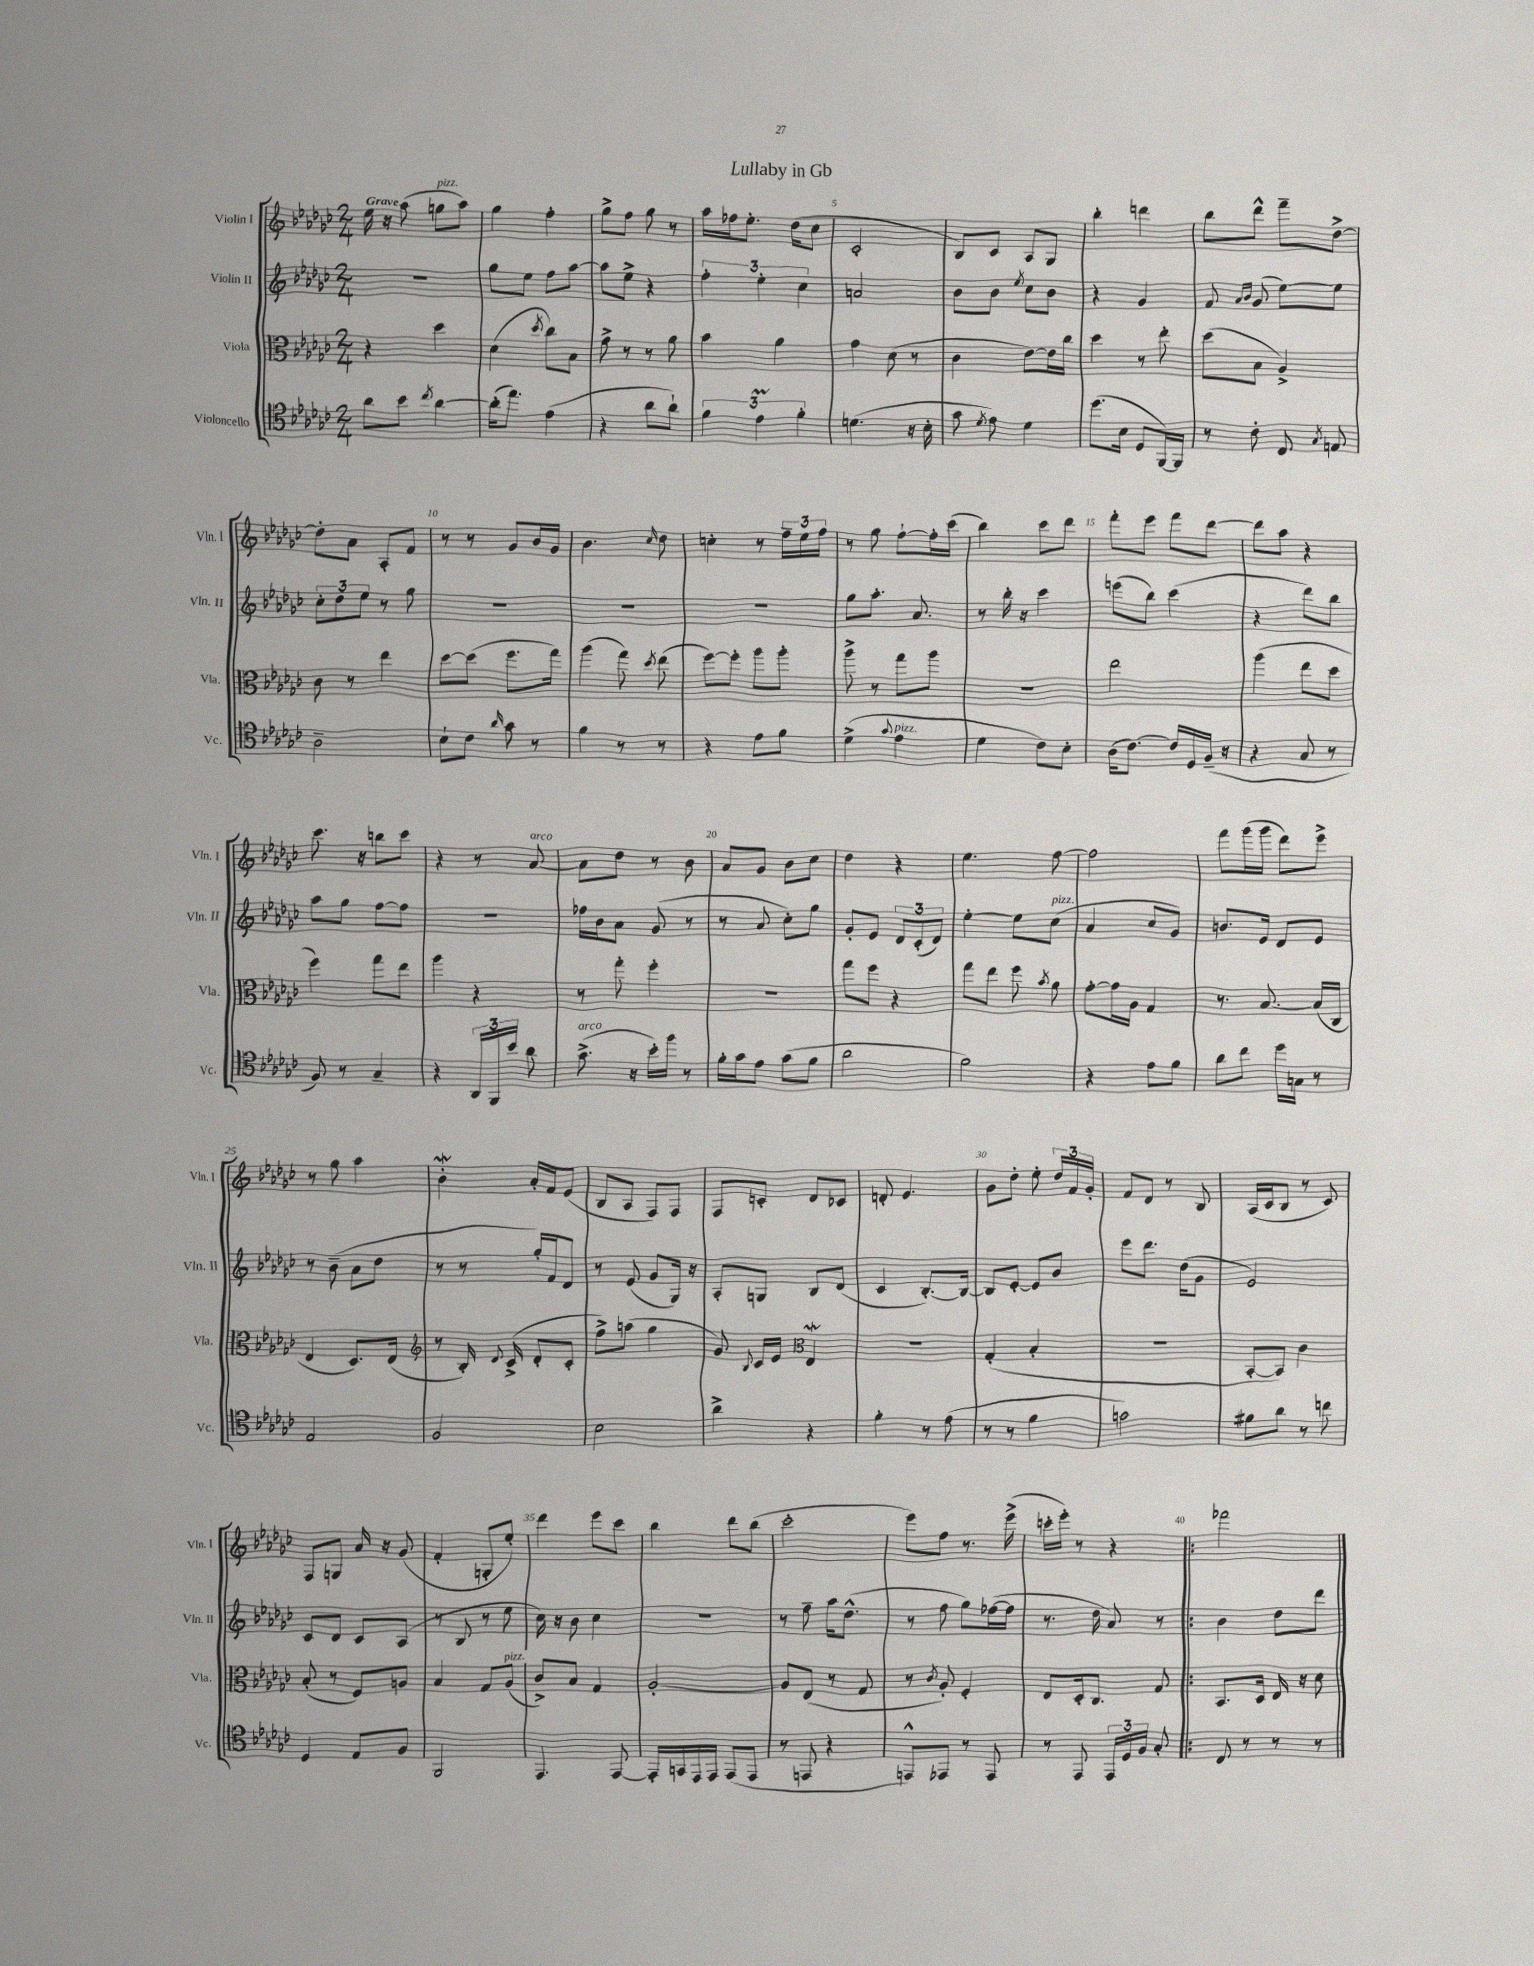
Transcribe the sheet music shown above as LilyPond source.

\header { title = "Lullaby in Gb" }
<<
\new StaffGroup <<
\new Staff = "s0" \with { instrumentName = "Violin I" shortInstrumentName = "Vln. I" } {
    \clef treble \key ges \major \numericTimeSignature \time 2/4 \tempo "Grave"
    \autoBeamOff ees''16 r16 aes''8( g''8[^\markup { \italic "pizz." } aes''8]) |
    ges''4 f''4-. |
    ges''8[-> f''8] ges''8 r8 |
    aes''16[ fes''16 ees''8.]-. des''16[( ces''8] |
    ces'2-. |
    bes8[) ces'8] aes8[ ges8] |
    bes''4-. d'''4 |
    bes''8[ des'''8]-^ f'''8[-- des''8]~-> |
    des''8[-. aes'8] aes8[-. f'8] |
    r8 r8 ges'8[ bes'16 ges'16] |
    bes'4. \grace { ces''16 } des''8 |
    c''4-. r8 \tuplet 3/2 { f''16[-- ees''16 f''16] } |
    r8 ges''8 f''8[~-! f''16-. ces'''16]( |
    bes''4) ces'''8[ des'''8] |
    f'''8[-. ees'''8] f'''8[ des'''8]~ |
    des'''8[ aes''8] r4 |
    ces'''8. r16 b''8[ ces'''8] |
    r4 r8 aes'8~^\markup { \italic "arco" } |
    aes'8[ des''8] r8 bes'8 |
    aes'8[ ges'8] bes'8[ ces''8] |
    des''4 r4 |
    ees''4. f''8~ |
    f''2 |
    f'''8[ ges'''16( ges'''16] des'''8[) ees'''8]-> |
    r8 ges''8 aes''4 |
    bes'4-.\mordent aes'16[-. f'16 ees'8]( |
    bes8[ aes8] f8[) f8] |
    f8[ c'8]-. des'8[ ces'8] |
    d'8-. ees'4. |
    ges'8[ des''8]-. ees''8-. \tuplet 3/2 { des''16[ f'16 ges'16]-. } |
    f'8[ des'8] r8 bes8 |
    aes16[( ces'16 bes8] r8 ces'8) |
    f8[ g8] aes'16 r16 ges'8( |
    f'4-. g8[-. ees''8]-.) |
    des'''4 ees'''8[ ces'''8] |
    bes''4 des'''8[ bes''8]( |
    ces'''2-. |
    ees'''8[) f''8] r8. ees'''16->( |
    c'''16[-. ees'''16]-.) r8 r4 |
    \bar ".|:" fes'''2 \bar "|." |
}
\new Staff = "s1" \with { instrumentName = "Violin II" shortInstrumentName = "Vln. II" } {
    \clef treble \key ges \major \numericTimeSignature \time 2/4
    \autoBeamOff r2 |
    ges''8[ ees''8] f''8[ aes''8]~ |
    aes''8[ ees''8]-> r4 |
    \tuplet 3/2 { f''4-. ees''4-. ces''4 } |
    a'2 |
    bes'8[ bes'8] \acciaccatura { ees''8 } ces''8[ bes'8] |
    r4 ges'4 |
    f'8 \grace { aes'16[ bes'16] } ges'8( ees''8[~) ees''8] |
    \tuplet 3/2 { ces''8[-. des''8 ees''8] } r8 ges''8 |
    R2 |
    R2 |
    R2 |
    ges''8[ aes''8.]-. aes'8. |
    r8 bes''16-. r16 ces'''4 |
    e'''8[( bes''8]) ces'''4( |
    r4 des'''8[) bes''8] |
    aes''8[ ges''8] f''8[~ f''8] |
    R2 |
    fes''16[ bes'16 aes'8] ges'8( r8 |
    r8 aes'8 ces''8[-.) ges''8] |
    ges'8[-. ees'8] \tuplet 3/2 { des'8[ ces'8-.( des'8]) } |
    ees''4~-. ees''8[ ces''8]^\markup { \italic "pizz." }( |
    aes'4 ces''8[ ges'8]) |
    b'8.[ ees'16] des'8[ ees'8] |
    r8 bes'8--( aes'8[ des''8] |
    r8 r8 ges''16[-.) f'16 des'8] |
    r8 ees'8( ges'8[ ges16]) r16 |
    aes8[-. g8] bes8[ des'8]( |
    ces'4 bes8.[~-.) bes16]~ |
    bes8[ ees'8]~-. ees'8[ bes'8] |
    ees'''8[ des'''8.] des''16[( ges'8] |
    ees'2) |
    ces'8[ des'8] ces'8[ aes8]( |
    r8 bes8 r8 ees''8 |
    ces''16) r16 bes'8 ces''4 |
    R2 |
    r8 f''8-- aes''16[ des''8.]-^( |
    r8 f''8 ges''8[) fes''16~( fes''16] |
    r8. des''16 aes'8) r8 |
    \bar ".|:" bes'4 des''8[ des'''8] \bar "|." |
}
\new Staff = "s2" \with { instrumentName = "Viola" shortInstrumentName = "Vla." } {
    \clef alto \key ges \major \numericTimeSignature \time 2/4
    \autoBeamOff r4 des''4 |
    des'4( \acciaccatura { des''8 } ces''8[) bes8] |
    ges'8-> r8 r8 aes'8 |
    bes'4 aes'4 |
    ges'4 des'8( r8 |
    ces'4 ees'8[~) ees'16 ces''16] |
    des''4 r8 ees''8-. |
    des''8[( bes8] aes4->) |
    ces'8 r8 ees''4 |
    des''8[~ des''8]( f''8.[ ges''16]) |
    aes''4( ges''8) \acciaccatura { des''8 } ees''8( |
    f''8[~) f''8]-. aes''8[ aes''8]-. |
    aes''8-> r8 ges''8[ aes''8] |
    R2 |
    ees''2 |
    aes''4( ees''8[ des''8] |
    f''4) ges''8[ ees''8] |
    aes''4 r4 |
    r8 ges''8-. f''4-. |
    r2 |
    ges''8[ f''8] r4 |
    ges''8[ ees''8] f''8 \acciaccatura { bes'8 } aes'8 |
    ges'8[~-. ges'16 aes16] ges4 |
    r8. bes8.~ bes16[( ces16] |
    ees4 des8.[) ees16]( |
    \clef treble r8 bes16-.) \appoggiatura { des'8 } ces'16->( des'8[-. ces'8]-. |
    f''8[->) a''8]( ges''4 |
    ges'8) \appoggiatura { bes8 } ces'16[ ees'16] \clef alto ees4\mordent |
    R2 |
    ges4-.( bes4-. |
    R2 |
    bes,8[~-. bes,8]) ces'4 |
    bes8-.( r8 f8[) a8] |
    bes4 ges8[ aes8]^\markup { \italic "pizz." }( |
    ces'8[->) bes8] ges4 |
    aes2~-. |
    aes8[ ees8]( r8 ges8 |
    r8 \acciaccatura { ces'8 } aes8-.) f4-. |
    ees8[ des16-. ces8.] ges8 |
    \bar ".|:" bes,8.[ des16] ees16 r16 des'8 \bar "|." |
}
\new Staff = "s3" \with { instrumentName = "Violoncello" shortInstrumentName = "Vc." } {
    \clef tenor \key ges \major \numericTimeSignature \time 2/4
    \autoBeamOff aes'8[ bes'8] \acciaccatura { ces''8 } aes'4~ |
    aes'16[-.( ees''8.]) ees'4( |
    r4 aes'8[ aes'8]-!) |
    \tuplet 3/2 { f'4 ees'4\prall f'4-. } |
    d'4.( r16 bes16-. |
    ges'8 \acciaccatura { des'8 } ees'8) des'4 |
    des''8.[( bes16] des8[ f,16~) f,16] |
    r8 ces'8-. ces8 \acciaccatura { ges8 } e8 |
    aes2-- |
    bes8[-! ces'8] \grace { aes'16 } ges'8 r8 |
    f'4 r8 r8 |
    r4 ees'8[ f'8] |
    des'4->( \appoggiatura { ges'8 } ees'4^\markup { \italic "pizz." } |
    des'4 ces'8[) bes8]-. |
    aes16[( ces'8.]~) ces'16[ des16 f16]--( r16 |
    r4 ges8 r8 |
    f8) r8 ges4-- |
    r4 \tuplet 3/2 { aes,16[ f,16 bes'16] } aes'8 |
    ges'8.->^\markup { \italic "arco" }( r16 bes'16[-.) f''16] r8 |
    f'16[-. ges'16 ees'8] ges'8[( f'8] |
    aes'2 |
    f'2) |
    r4 ees'8[ f'8] |
    aes'8[ ces''8] des''16[ g16] r8 |
    ees2 |
    f2 |
    bes2 |
    aes'4-> r4 |
    f'4-. r8 ees'8( |
    r8 r8 f'4 |
    g'2) |
    fis'8[ aes'8] r8 c''8 |
    des4 ees8[ f8] |
    f,2 |
    ees,4. ees,8~ |
    ees,16[-. g,16 ees,16 ees,16] ees,8[( ees,8] |
    r8 e,8 r4 |
    e,8[-^) ees,8] r8 ees,8 |
    r8 ees,8 \tuplet 3/2 { ees,16[ des16 f16] } ges8-. |
    \bar ".|:" ces8 r8 r8 r8 \bar "|." |
}
>>
>>
\layout { \context { \Score \override BarNumber.break-visibility = ##(#f #t #t) barNumberVisibility = #(every-nth-bar-number-visible 5) } }
